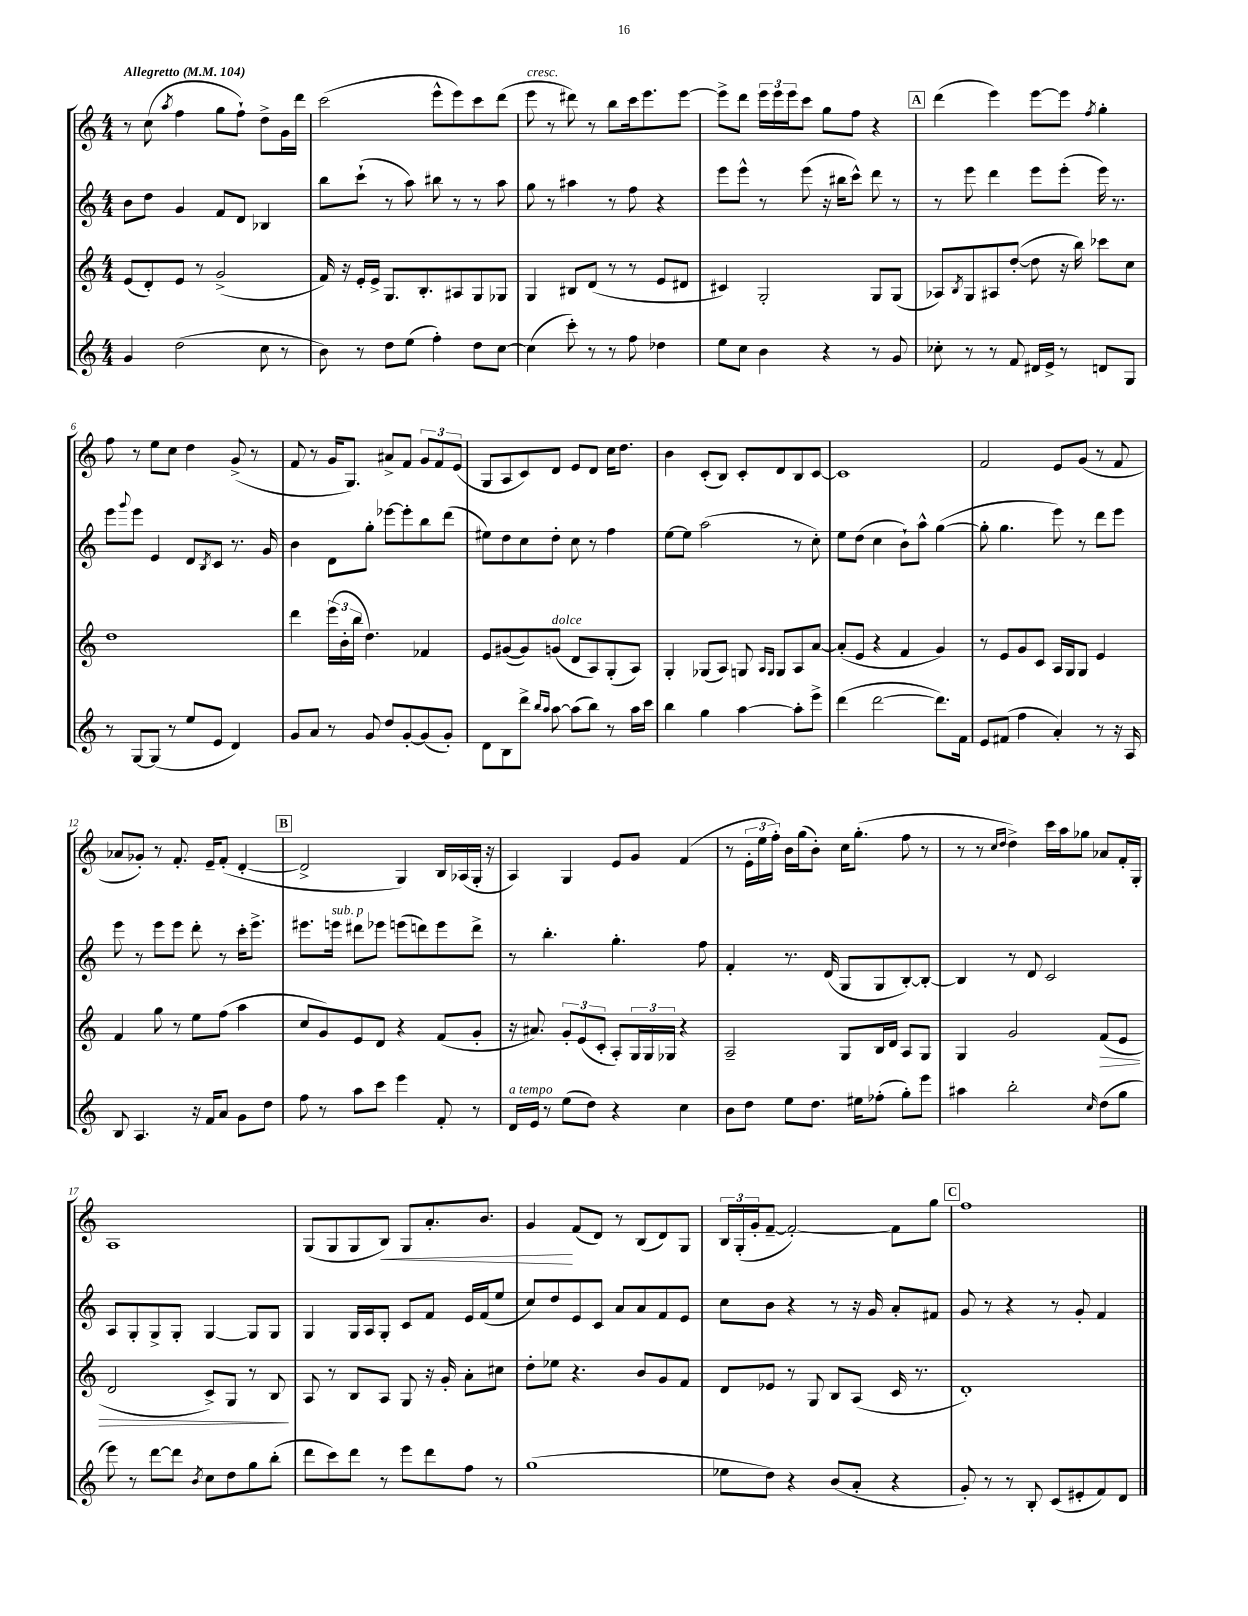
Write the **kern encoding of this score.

**kern	**kern	**dynam	**kern	**kern	**dynam
*part4	*part3	*part3	*part2	*part1	*part1
*staff4	*staff3	*staff3	*staff2	*staff1	*staff1
*clefG2	*clefG2	*	*clefG2	*clefG2	*
*k[]	*k[]	*	*k[]	*k[]	*
*M4/4	*M4/4	*	*M4/4	*M4/4	*
*MM104	*MM104	*	*MM104	*MM104	*
=1	=1	=1	=1	=1	=1
!	!	!	!	!LO:TX:a:B:t=Allegretto	!
4g/	(8e/L	.	8b\L	8r	.
.	8d'/)	.	8dd\J	(8cc\	.
.	.	.	.	8qaa/	.
(2dd\	8e/J	.	4g/	4ff\	.
.	8r	.	.	.	.
.	(2g^/	.	8f/L	8gg\L	.
.	.	.	8d/J	8ff`\J)	.
8cc\	.	.	4B-X/	8dd^\L	.
8r	.	.	.	16g\L	.
.	.	.	.	16ddd\JJ	.
=2	=2	=2	=2	=2	=2
8b\)	16f/)	.	8bb\L	(2ccc\	.
.	16r	.	.	.	.
8r	16e'/LL	.	(8ccc`\J	.	.
.	16e^/JJ	.	.	.	.
8dd\L	8.G/L	.	8r	.	.
(8ee\J	.	.	8aa\)	.	.
.	8.B'/	.	.	.	.
4ff'\)	.	.	8bb#X\	8eee^^\L	.
.	8A#X/	.	8r	8eee\)	.
8dd\L	8G/	.	8r	8ccc\	.
[8cc\J	8G-X/J	.	8aa\	(8ddd\J	.
=3	=3	=3	=3	=3	=3
!	!	!	!	!LO:TX:a:i:t=cresc.	!
(4cc\]	4G/	.	8gg\	8eee\	.
.	.	.	8r	8r	.
8ccc'\)	8B#X/L	.	4aa#X\	8ddd#X\)	.
8r	(8d/J	.	.	8r	.
8r	8r	.	8r	8bb\L	.
8ff\	8r	.	8ff\	16ccc\k	.
.	.	.	.	8.eee\	.
4dd-X\	8e/L	.	4r	.	.
.	8d#X/J	.	.	[8eee\J	.
=4	=4	=4	=4	=4	=4
8ee\L	4c#X/)	.	8eee\L	8eee^\L]	.
8cc\J	.	.	8eee^^\J	8ddd\J	.
4b\	2G'/	.	8r	24eee\LL	.
.	.	.	.	24eee\	.
.	.	.	.	24eee\J	.
.	.	.	(8eee\	8ccc\J	.
4r	.	.	16r	8gg\L	.
.	.	.	16bb#X\KL	.	.
.	.	.	8ccc^^\J)	8ff\J	.
8r	8G/L	.	8ddd\	4r	.
8g/	(8G/J	.	8r	.	.
!!LO:REH:place=s1:t=A
=5	=5	=5	=5	=5	=5
8cc-X'\	8A-X/L)	.	8r	(4ddd\	.
.	8qB/	.	.	.	.
8r	8G/	.	8eee\	.	.
8r	8A#X/	.	4ddd\	4eee\)	.
8f/	([8dd'/J	.	.	.	.
16d#X/LL	8dd\]	.	8eee\L	[8eee\L	.
16e^/JJ	.	.	.	.	.
8r	16r	.	(8eee'\J	8eee\J]	.
.	16bb\)	.	.	.	.
.	.	.	.	8qff/	.
8dn/L	8ccc-X\L	.	16eee\)	4gg'\	.
.	.	.	8.r	.	.
8G/J	8cc\J	.	.	.	.
!!LO:LB:g=z
=6	=6	=6	=6	=6	=6
8r	1dd	.	8eee\L	8ff\	.
.	.	.	8qqggg/	.	.
[8G/L	.	.	8eee\J	8r	.
(8G/J]	.	.	4e/	8ee\L	.
8r	.	.	.	8cc\J	.
8ee/L	.	.	8d/L	4dd\	.
.	.	.	8qB/	.	.
8e/J	.	.	8c/J	.	.
4d/)	.	.	8.r	(8g^/	.
.	.	.	.	8r	.
.	.	.	16g/	.	.
=7	=7	=7	=7	=7	=7
8g/L	4ddd\	.	4b\	8f/	.
8a/J	.	.	.	8r	.
8r	(24eee\LL	.	8d\L	16g/KL	.
.	24b'\	.	.	.	.
.	.	.	.	8.G/J)	.
.	24bb\JJ	.	.	.	.
8g/	4.dd\)	.	8gg'\J	.	.
8dd/L	.	.	[8eee-X\L	8a#X^/L	.
[8g'/	.	.	8eee-'\]	8f/J	.
(8g/]	4f-X/	.	8bb\	12g/L	.
.	.	.	.	12f/	.
8g'/J)	.	.	(8ddd\J	.	.
.	.	.	.	(12e/J	.
=8	=8	=8	=8	=8	=8
8d\L	8e/L	.	8ee#X\L)	8G/L	.
8B\	([8g#X/	.	8dd\	8A/	.
8ddd^\J	8g#/])	.	8cc\	8c/)	.
16qqbb/LL	.	.	.	.	.
16qqaa/JJ	.	.	.	.	.
!	!LO:TX:a:i:t=dolce	!	!	!	!
[8aa\	(8gn/J	.	8dd'\J	8d/J	.
(8aa\L]	8d/L	.	8cc\	8e/L	.
8bb\J)	8A/)	.	8r	8d/J	.
8r	(8G'/	.	4ff\	16cc\KL	.
.	.	.	.	8.dd\J	.
16aa\LL	8A/J)	.	.	.	.
16ccc\JJ	.	.	.	.	.
=9	=9	=9	=9	=9	=9
4bb\	4G'/	.	[8ee\L	4b\	.
.	.	.	8ee\J]	.	.
4gg\	(8G-X/L	.	(2aa\	(8c'/L	.
.	8A/J)	.	.	8B/J)	.
[4aa\	8Gn/	.	.	8c'/L	.
.	16qqA/LL	.	.	.	.
.	16qqG/JJ	.	.	.	.
.	8G/L	.	.	8d/	.
8aa'\L]	8A/	.	8r	8B/	.
8eee^\J	[8a/J	.	8cc'\)	[8c/J	.
=10	=10	=10	=10	=10	=10
(4ddd\	(8a'/L]	.	8ee\L	1c]	.
.	8e/J	.	(8dd\J	.	.
[2ddd\	4r	.	4cc\	.	.
.	4f/	.	8b`\L)	.	.
.	.	.	8aa^^\J	.	.
8.ddd\L])	4g/)	.	([4gg\	.	.
16f\Jk	.	.	.	.	.
=11	=11	=11	=11	=11	=11
8e/L	8r	.	8gg'\]	2f/	.
(8f#X/J	8e/L	.	4.gg\	.	.
4ff\	8g/	.	.	.	.
.	8c/J	.	.	.	.
4a'/)	16A/LL	.	8eee\)	8e/L	.
.	16G/J	.	.	.	.
.	8G/J	.	8r	(8g/J	.
8r	4e/	.	8ddd\L	8r	.
16r	.	.	8eee\J	8f/	.
16A/	.	.	.	.	.
!!LO:LB:g=z
=12	=12	=12	=12	=12	=12
8B/	4f/	.	8eee\	8a-X/L	.
4.A/	.	.	8r	8g-X'/J)	.
.	8gg\	.	8eee\L	8r	.
.	8r	.	8eee\J	8.f'/	.
16r	8ee\L	.	8ddd'\	.	.
16f/KL	.	.	.	16e~/KL	.
8a/J	(8ff\J	.	8r	(8f'/J	.
8g\L	4aa\	.	16ccc'\KL	[4d'/	.
.	.	.	8.eee^\J	.	.
8dd\J	.	.	.	.	.
!!LO:REH:place=s1:t=B
=13	=13	=13	=13	=13	=13
8ff\	8cc/L	.	8.eee#X\L	2d^/]	.
8r	8g/)	.	.	.	.
!	!	!	!LO:TX:a:i:t=sub. p	!	!
.	.	.	16eeen\Jk	.	.
8aa\L	8e/	.	8ddd#X\L	.	.
8ccc\J	8d/J	.	8eee-X\J	.	.
4eee\	4r	.	(8eeen\L	4G/)	.
.	.	.	8dddn\)	.	.
8f'/	(8f/L	.	8eee\	16B/LL	.
.	.	.	.	(16A-X/	.
8r	8g'/J	.	8ddd^\J	16G'/JJ	.
.	.	.	.	16r	.
=14	=14	=14	=14	=14	=14
!LO:TX:a:i:t=a tempo	!	!	!	!	!
16d/LL	16r	.	8r	4A/)	.
16e/JJ	8.a#X/)	.	.	.	.
8r	.	.	4.bb'\	.	.
(8ee\L	12g'/L	.	.	4G/	.
.	(12e/	.	.	.	.
8dd\J)	.	.	.	.	.
.	12c'/J	.	.	.	.
4r	8A'/L)	.	4.gg'\	8e/L	.
.	24G/L	.	.	8g/J	.
.	24G/	.	.	.	.
.	24G-X/JJ	.	.	.	.
4cc\	4r	.	.	(4f/	.
.	.	.	8ff\	.	.
=15	=15	=15	=15	=15	=15
8b\L	2A~/	.	4f'/	8r	.
8dd\J	.	.	.	24e'\LL	.
.	.	.	.	24ee\	.
.	.	.	.	24ff'\JJ)	.
8ee\L	.	.	8.r	16b\LL	.
.	.	.	.	(16gg\J	.
8.dd\J	.	.	.	8b'\J)	.
.	.	.	(16d/	.	.
.	8G/L	.	8G/L	16cc\KL	.
16ee#X\KL	.	.	.	(8.gg'\J	.
(8ff-X'\J	16B/L	.	8G/	.	.
.	16d/JJ	.	.	.	.
8gg'\L)	8A/L	.	[8B'/)	8ff\	.
8eee\J	8G/J	.	8B'/J_	8r	.
=16	=16	=16	=16	=16	=16
4aa#X\	4G/	.	4B/]	8r	.
.	.	.	.	8r	.
.	.	.	.	16qqcc/LL	.
.	.	.	.	16qqdd/JJ	.
2bb'\	2g/	.	8r	4dd^\)	.
.	.	.	8d/	.	.
.	.	.	2c/	16ccc\LL	.
.	.	.	.	16aa\J	.
.	.	.	.	8gg-X\J	.
16qqcc/	.	.	.	.	.
!	!	!LO:HP:b	!	!	!
(8dd\L	(8f/L	>	.	8a-X/L	.
8gg\J	8e/J	.	.	16f'/L	.
.	.	.	.	16G'/JJ	.
!!LO:LB:g=z
=17	=17	=17	=17	=17	=17
8eee\)	2d/	.	8A/L	1A	.
8r	.	.	8G'/	.	.
[8ddd\L	.	.	8G^/	.	.
8ddd\J]	.	.	8G'/J	.	.
8qb/	.	.	.	.	.
8cc\L	8c^/L)	.	[4G/	.	.
8dd\	8G/J	.	.	.	.
8gg\	8r	.	8G/L]	.	.
(8bb'\J	8B/	.	8G/J	.	.
.	.	]	.	.	.
=18	=18	=18	=18	=18	=18
8ddd\L	8A/	.	4G/	(8G/L	.
8ccc\)	8r	.	.	8G/	.
8ddd\J	8B/L	.	16G/LL	8G/	.
.	.	.	16A/J	.	.
!	!	!	!	!	!LO:HP:b
8r	8A/J	.	8G'/J	8B/J)	<
8eee\L	8G/	.	8c/L	8G/L	.
8ddd\	16r	.	8f/J	8.a'/	.
.	16g'/	.	.	.	.
8ff\J	8a'\L	.	16e/LL	.	.
.	.	.	(16f/J	8.b/J	.
8r	8cc#X\J	.	8ee/J	.	.
=19	=19	=19	=19	=19	=19
(1gg	8dd'\L	.	8cc/L)	4g/	.
.	8ee-X\J	.	8dd/	.	.
.	4.r	.	8e/	(8f/L	[
.	.	.	8c/J	8d/J)	.
.	.	.	8a/L	8r	.
.	8b/L	.	8a/	(8B/L	.
.	8g/	.	8f/	8d/)	.
.	8f/J	.	8e/J	8G/J	.
=20	=20	=20	=20	=20	=20
8ee-X\L	8d/L	.	8cc\L	24B/LL	.
.	.	.	.	(24G'/	.
.	.	.	.	24g'/J	.
8dd\J)	8e-X/J	.	8b\J	[8f~/J	.
4r	8r	.	4r	2f'/_)	.
.	8G/	.	.	.	.
(8b/L	8B/L	.	8r	.	.
8a'/J	(8A/J	.	16r	.	.
.	.	.	16g/	.	.
4r	16c/	.	8a'/L	8f\L]	.
.	8.r	.	.	.	.
.	.	.	8f#X/J	8gg\J	.
!!LO:REH:place=s1:t=C
=21	=21	=21	=21	=21	=21
8g'/)	1d')	.	8g/	1ff	.
8r	.	.	8r	.	.
8r	.	.	4r	.	.
8B'/	.	.	.	.	.
(8c/L	.	.	8r	.	.
8e#X'/	.	.	8g'/	.	.
8f/)	.	.	4f/	.	.
8d/J	.	.	.	.	.
==	==	==	==	==	==
*-	*-	*-	*-	*-	*-
